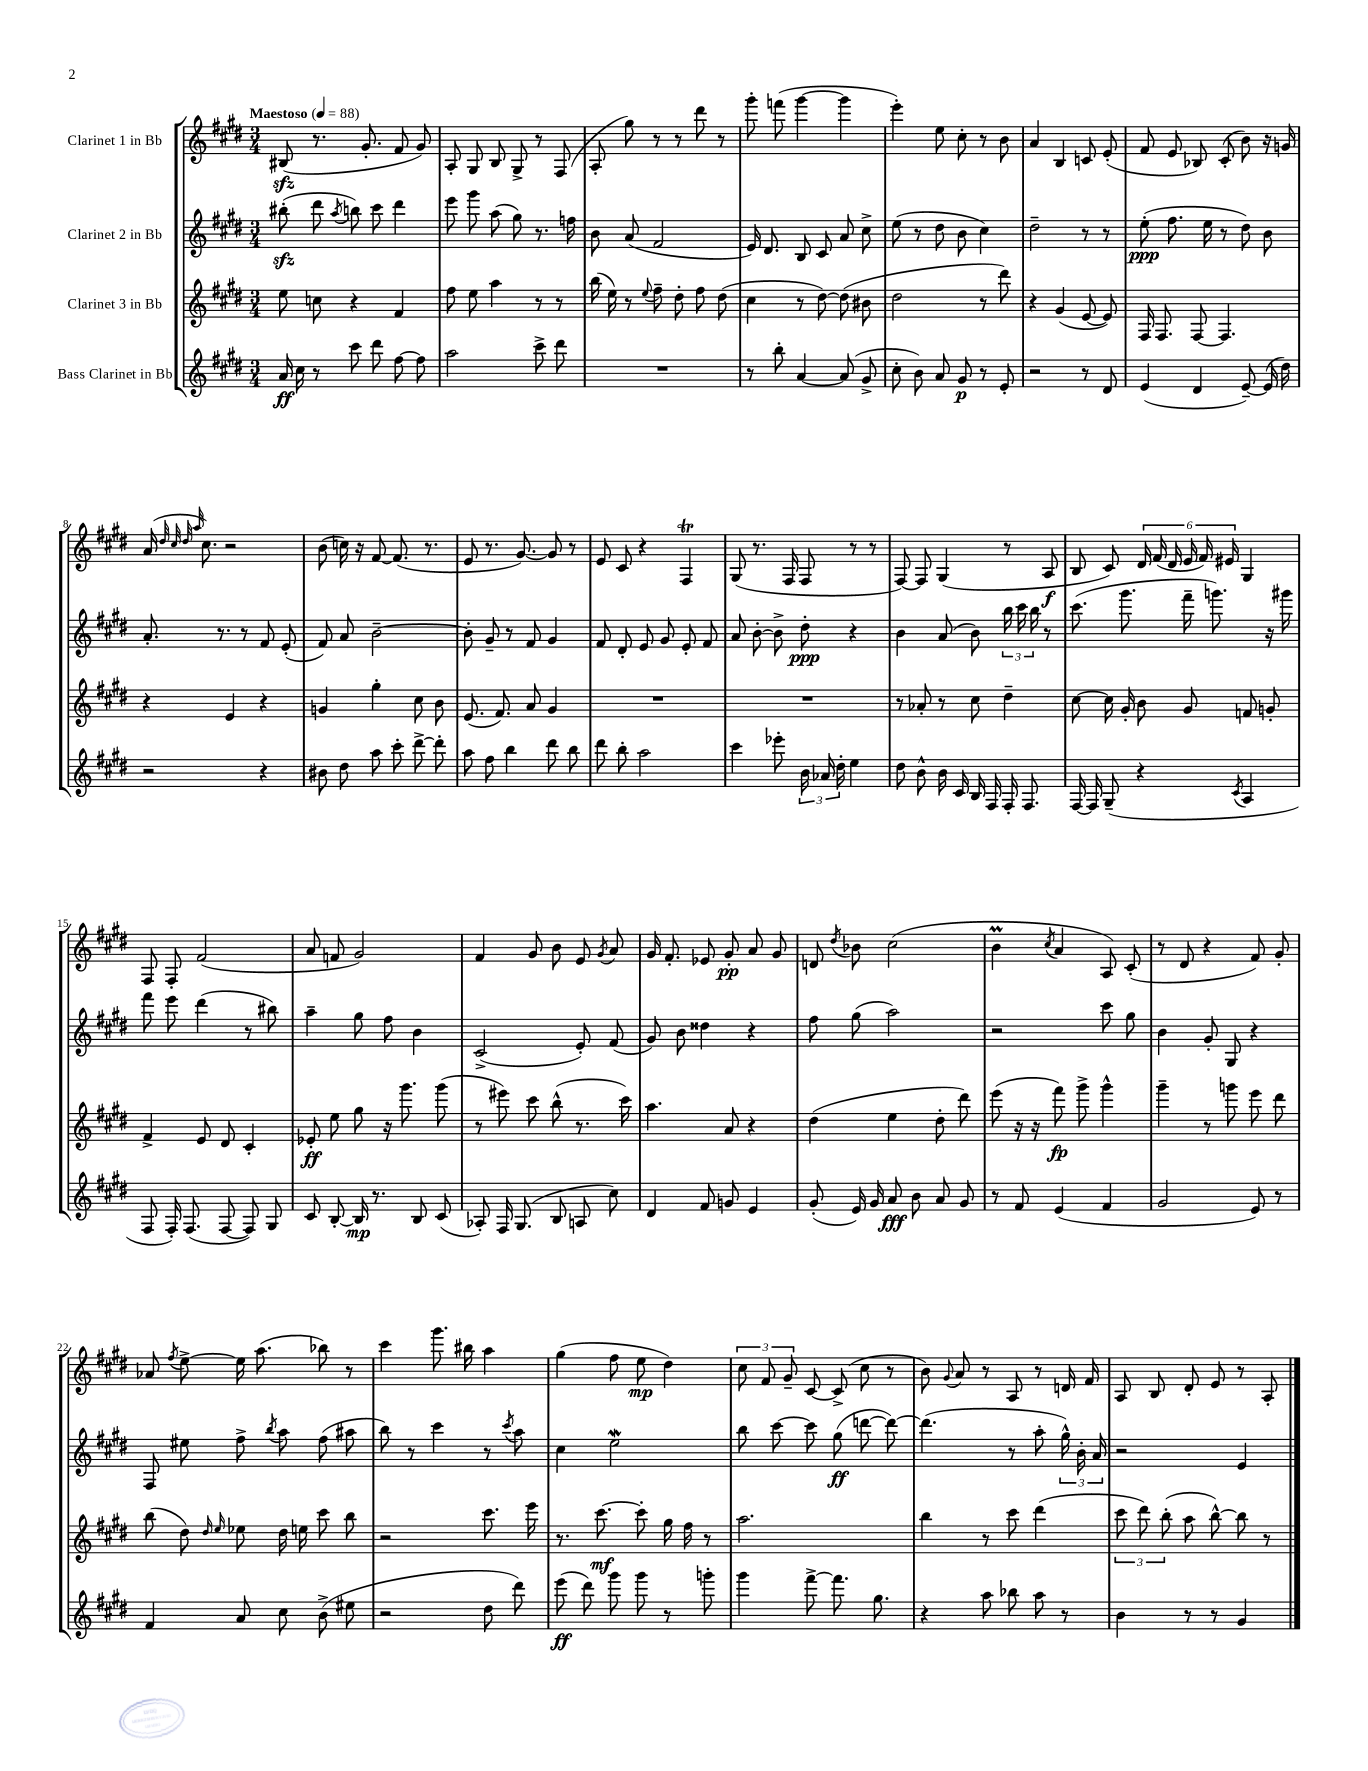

**kern	**dynam	**kern	**dynam	**kern	**dynam	**kern	**dynam
*part4	*part4	*part3	*part3	*part2	*part2	*part1	*part1
*staff4	*staff4	*staff3	*staff3	*staff2	*staff2	*staff1	*staff1
*I"Bass Clarinet in Bb	*	*I"Clarinet 3 in Bb	*	*I"Clarinet 2 in Bb	*	*I"Clarinet 1 in Bb	*
*clefG2	*	*clefG2	*	*clefG2	*	*clefG2	*
*k[f#c#g#d#]	*	*k[f#c#g#d#]	*	*k[f#c#g#d#]	*	*k[f#c#g#d#]	*
*M3/4	*	*M3/4	*	*M3/4	*	*M3/4	*
*MM88	*	*MM88	*	*MM88	*	*MM88	*
=1	=1	=1	=1	=1	=1	=1	=1
!	!	!	!	!	!	!LO:TX:a:B:t=Maestoso	!
16a/	ff	8ee\	.	(8bb#Xzz'\	.	(8B#Xzz/	.
16cc#\	.	.	.	.	.	.	.
8r	.	8ccn\	.	8ddd#\	.	8.r	.
.	.	.	.	8qaa/	.	.	.
8ccc#\	.	4r	.	8bbn\)	.	.	.
.	.	.	.	.	.	8.g#'/	.
8ddd#\	.	.	.	8ccc#\	.	.	.
[8ff#\	.	4f#/	.	4ddd#\	.	8f#/	.
8ff#\]	.	.	.	.	.	8g#/)	.
=2	=2	=2	=2	=2	=2	=2	=2
2aa\	.	8ff#\	.	8eee\	.	8A'/	.
.	.	8ee\	.	8ggg#\	.	8G#/	.
.	.	4aa\	.	(8aa\	.	8B/	.
.	.	.	.	8gg#\)	.	8G#^/	.
8ccc#^\	.	8r	.	8.r	.	8r	.
8ddd#\	.	8r	.	.	.	(8F#/	.
.	.	.	.	16ffn\	.	.	.
=3	=3	=3	=3	=3	=3	=3	=3
2.r	.	(16bb\	.	8b\	.	8A'/	.
.	.	16ee\)	.	.	.	.	.
.	.	8r	.	(8a/	.	8gg#\)	.
.	.	8qqee/	.	.	.	.	.
.	.	8ff#~\	.	2f#/	.	8r	.
.	.	8dd#'\	.	.	.	8r	.
.	.	8ff#\	.	.	.	8ddd#\	.
.	.	(8dd#\	.	.	.	8r	.
=4	=4	=4	=4	=4	=4	=4	=4
8r	.	4cc#\	.	16e/)	.	8ggg#'\	.
.	.	.	.	8.d#/	.	.	.
8bb'\	.	.	.	.	.	(8fffn\	.
[4a/	.	8r	.	8B/	.	[4ggg#\	.
.	.	[8dd#\)	.	8c#/	.	.	.
(8a/]	.	(8dd#\]	.	8a/	.	4ggg#\]	.
8g#^/	.	8b#X\	.	8cc#^\	.	.	.
=5	=5	=5	=5	=5	=5	=5	=5
8cc#'\	.	2dd#\	.	(8ee\	.	4eee'\)	.
8b\)	.	.	.	8r	.	.	.
8a/	.	.	.	8dd#\	.	8ee\	.
8g#/	p	.	.	8b\	.	8cc#'\	.
8r	.	8r	.	4cc#\)	.	8r	.
8e'/	.	8ddd#\)	.	.	.	8b\	.
=6	=6	=6	=6	=6	=6	=6	=6
2r	.	4r	.	2dd#~\	.	4a/	.
.	.	(4g#/	.	.	.	4B/	.
8r	.	[8e/	.	8r	.	8cn/	.
8d#/	.	8e/])	.	8r	.	(8e'/	.
=7	=7	=7	=7	=7	=7	=7	=7
(4e/	.	16F#/	.	(8ee'\	ppp	8f#/	.
.	.	8.F#/	.	.	.	.	.
.	.	.	.	8.ff#\	.	8e/	.
4d#/	.	[8F#/	.	.	.	8B-X/)	.
.	.	.	.	16ee\	.	.	.
.	.	4.F#/]	.	8r	.	(8c#'/	.
[8e~/)	.	.	.	8dd#\)	.	8b\)	.
(16e/]	.	.	.	8b\	.	16r	.
16dd#\)	.	.	.	.	.	16gn/	.
!!LO:LB:g=z
=8	=8	=8	=8	=8	=8	=8	=8
2r	.	4r	.	8.a'/	.	(16a/	.
.	.	.	.	.	.	32qqdd#/	.
.	.	.	.	.	.	32qqcc#/	.
.	.	.	.	.	.	32qqdd#/	.
.	.	.	.	.	.	32qqaa/	.
.	.	.	.	.	.	8.cc#\)	.
.	.	.	.	8.r	.	.	.
.	.	4e/	.	.	.	2r	.
.	.	.	.	8r	.	.	.
4r	.	4r	.	8f#/	.	.	.
.	.	.	.	(8e'/	.	.	.
=9	=9	=9	=9	=9	=9	=9	=9
8b#X\	.	4gn/	.	8f#/)	.	(8b\	.
8dd#\	.	.	.	8a/	.	16ccn\)	.
.	.	.	.	.	.	16r	.
8aa\	.	4gg#'\	.	[2b~\	.	[8f#/	.
8ccc#'\	.	.	.	.	.	(8.f#/]	.
[8ddd#^\	.	8cc#\	.	.	.	.	.
.	.	.	.	.	.	8.r	.
8ddd#'\]	.	8b\	.	.	.	.	.
=10	=10	=10	=10	=10	=10	=10	=10
8aa\	.	(8.e/	.	8b'\]	.	8e/	.
8ff#\	.	.	.	8g#~/	.	8.r	.
.	.	8.f#/)	.	.	.	.	.
4bb\	.	.	.	8r	.	.	.
.	.	.	.	.	.	[8.g#/)	.
.	.	8a/	.	8f#/	.	.	.
8ddd#\	.	4g#/	.	4g#/	.	8g#/]	.
8bb\	.	.	.	.	.	8r	.
=11	=11	=11	=11	=11	=11	=11	=11
8ddd#\	.	2.r	.	8f#/	.	8e/	.
8bb'\	.	.	.	8d#'/	.	8c#/	.
2aa\	.	.	.	8e/	.	4r	.
.	.	.	.	8g#/	.	.	.
.	.	.	.	8e'/	.	4F#T/	.
.	.	.	.	8f#/	.	.	.
=12	=12	=12	=12	=12	=12	=12	=12
4ccc#\	.	2.r	.	8a/	.	(8G#/	.
.	.	.	.	[8b'\	.	8.r	.
8eee-X'\	.	.	.	8b^\]	.	.	.
.	.	.	.	.	.	16F#/	.
24b\	.	.	.	8dd#'\	ppp	8F#/	.
24a-X/	.	.	.	.	.	.	.
24dd#'\	.	.	.	.	.	.	.
4ee\	.	.	.	4r	.	8r	.
.	.	.	.	.	.	8r	.
=13	=13	=13	=13	=13	=13	=13	=13
8dd#\	.	8r	.	4b\	.	[8F#/)	.
8b^^\	.	8a-X'/	.	.	.	8F#/]	.
16b\	.	8r	.	(8a/	.	(4G#/	.
16c#/	.	.	.	.	.	.	.
16B/	.	8cc#\	.	8b\)	.	.	.
16F#/	.	.	.	.	.	.	.
16F#'/	.	4dd#~\	.	24bb\	.	8r	.
.	.	.	.	24ccc#\	.	.	.
8.F#/	.	.	.	.	.	.	.
.	.	.	.	24bb\	.	.	.
.	.	.	.	8r	.	8A/	f
=14	=14	=14	=14	=14	=14	=14	=14
[16F#/	.	[8cc#\	.	(8.ccc#\	.	8B/	.
16F#/]	.	.	.	.	.	.	.
(8G#~/	.	16cc#\]	.	.	.	8c#/)	.
.	.	16g#'/	.	8.ggg#\	.	.	.
4r	.	8b\	.	.	.	24d#/	.
.	.	.	.	.	.	(24f#/	.
.	.	.	.	.	.	24d#/	.
.	.	8g#/	.	16fff#~\	.	24e/	.
.	.	.	.	.	.	24f#/)	.
.	.	.	.	8.gggn\)	.	.	.
.	.	.	.	.	.	24e#X/	.
8qc#/	.	.	.	.	.	.	.
4A/	.	8fn/	.	.	.	4G#/	.
.	.	8gn'/	.	16r	.	.	.
.	.	.	.	16ggg#X\	.	.	.
!!LO:LB:g=z
=15	=15	=15	=15	=15	=15	=15	=15
8F#/	.	4f#^/	.	8fff#\	.	8F#/	.
16F#'/)	.	.	.	8eee\	.	8F#'/	.
(8.F#/	.	.	.	.	.	.	.
.	.	8e/	.	(4ddd#\	.	(2f#/	.
[8F#/	.	8d#/	.	.	.	.	.
8F#/])	.	4c#'/	.	8r	.	.	.
8G#/	.	.	.	8bb#X\)	.	.	.
=16	=16	=16	=16	=16	=16	=16	=16
8c#/	.	8e-X'/	ff	4aa~\	.	8a/	.
[8B'/	.	8ee\	.	.	.	8fn/	.
16B/]	mp	8gg#\	.	8gg#\	.	2g#/)	.
8.r	.	.	.	.	.	.	.
.	.	16r	.	8ff#\	.	.	.
.	.	8.ggg#\	.	.	.	.	.
8B/	.	.	.	4b\	.	.	.
(8c#/	.	(8ggg#\	.	.	.	.	.
=17	=17	=17	=17	=17	=17	=17	=17
8A-X'/)	.	8r	.	(2c#^/	.	4f#/	.
16F#/	.	8eee#X\)	.	.	.	.	.
(8.G#/	.	.	.	.	.	.	.
.	.	8ccc#\	.	.	.	8g#/	.
8B/	.	(8bb^^\	.	.	.	8b\	.
8An/	.	8.r	.	8e'/)	.	8e/	.
.	.	.	.	.	.	8qg#/	.
8cc#\)	.	.	.	(8f#/	.	8a/	.
.	.	16ccc#\)	.	.	.	.	.
=18	=18	=18	=18	=18	=18	=18	=18
4d#/	.	4.aa\	.	8g#/)	.	16g#/	.
.	.	.	.	.	.	8.f#'/	.
.	.	.	.	8b\	.	.	.
8f#/	.	.	.	4dd##X\	.	8e-X/	.
8gn/	.	8a/	.	.	.	8g#'/	pp
4e/	.	4r	.	4r	.	8a/	.
.	.	.	.	.	.	8g#/	.
=19	=19	=19	=19	=19	=19	=19	=19
(8g#'/	.	(4dd#\	.	8ff#\	.	8dn/	.
.	.	.	.	.	.	8qdd#/	.
16e/)	.	.	.	(8gg#\	.	8b-X\	.
16g#/	.	.	.	.	.	.	.
8a/	fff	4ee\	.	2aa\)	.	(2cc#\	.
8b\	.	.	.	.	.	.	.
8a/	.	8dd#'\	.	.	.	.	.
8g#/	.	8ddd#\)	.	.	.	.	.
=20	=20	=20	=20	=20	=20	=20	=20
8r	.	(8eee\	.	2r	.	4bM\	.
8f#/	.	16r	.	.	.	.	.
.	.	16r	.	.	.	.	.
.	.	.	.	.	.	8qcc#/	.
(4e/	.	8fff#\)	fp	.	.	4a/	.
.	.	8ggg#^\	.	.	.	.	.
4f#/	.	4ggg#^^\	.	8ccc#\	.	8A/)	.
.	.	.	.	8gg#\	.	(8c#'/	.
=21	=21	=21	=21	=21	=21	=21	=21
2g#/	.	4ggg#~\	.	4b\	.	8r	.
.	.	.	.	.	.	8d#/	.
.	.	8r	.	8g#'/	.	4r	.
.	.	8gggn\	.	8G#/	.	.	.
8e/)	.	8eee\	.	4r	.	8f#/)	.
8r	.	8ddd#\	.	.	.	8g#'/	.
!!LO:LB:g=z
=22	=22	=22	=22	=22	=22	=22	=22
4f#/	.	(8bb\	.	8F#/	.	8a-X/	.
.	.	.	.	.	.	8qff#/	.
.	.	8dd#\)	.	8ee#X\	.	[8ee^\	.
.	.	16qqdd#/	.	.	.	.	.
.	.	16qqee/	.	.	.	.	.
8a/	.	8ee-X\	.	8ff#^\	.	16ee\]	.
.	.	.	.	.	.	(8.aa\	.
.	.	.	.	8qbb/	.	.	.
8cc#\	.	16dd#\	.	8aa\	.	.	.
.	.	16een\	.	.	.	.	.
(8b^\	.	8ccc#\	.	(8ff#\	.	8bb-X\)	.
8ee#X\	.	8bb\	.	8aa#X\	.	8r	.
=23	=23	=23	=23	=23	=23	=23	=23
2r	.	2r	.	8bb\)	.	4ccc#\	.
.	.	.	.	8r	.	.	.
.	.	.	.	4ccc#\	.	8.ggg#\	.
.	.	.	.	.	.	16bb#X\	.
8dd#\	.	8.ccc#\	.	8r	.	4aa\	.
.	.	.	.	8qccc#/	.	.	.
8ddd#\)	.	.	.	8aa\	.	.	.
.	.	16eee\	.	.	.	.	.
=24	=24	=24	=24	=24	=24	=24	=24
(8eee\	ff	8.r	.	4cc#\	.	(4gg#\	.
8ddd#\)	.	.	.	.	.	.	.
.	.	[8.ccc#\	mf	.	.	.	.
8ggg#\	.	.	.	2eew\	.	8ff#\	.
8ggg#\	.	8ccc#'\]	.	.	.	8ee\	mp
8r	.	16gg#\	.	.	.	4dd#\)	.
.	.	16ff#\	.	.	.	.	.
8gggn'\	.	8r	.	.	.	.	.
=25	=25	=25	=25	=25	=25	=25	=25
4ggg#\	.	2.aa\	.	8bb\	.	12cc#\	.
.	.	.	.	.	.	12f#/	.
.	.	.	.	[8ccc#\	.	.	.
.	.	.	.	.	.	12g#~/	.
[8fff#^\	.	.	.	8ccc#\]	.	[8c#/	.
8.fff#\]	.	.	.	(8gg#\	ff	(8c#^/]	.
.	.	.	.	[8dddn\	.	8cc#\	.
8.gg#\	.	.	.	.	.	.	.
.	.	.	.	8ddd\_)	.	8r	.
=26	=26	=26	=26	=26	=26	=26	=26
4r	.	4bb\	.	(4.ddd\]	.	8b\)	.
.	.	.	.	.	.	8qqg#/	.
.	.	.	.	.	.	8a/	.
8aa\	.	8r	.	.	.	8r	.
8bb-X\	.	8ccc#\	.	8r	.	8A/	.
8aa\	.	(4ddd#\	.	8aa'\	.	8r	.
8r	.	.	.	24gg#^^\)	.	16dn/	.
.	.	.	.	24b'\	.	.	.
.	.	.	.	.	.	16f#/	.
.	.	.	.	24a/	.	.	.
=27	=27	=27	=27	=27	=27	=27	=27
4b\	.	12ccc#\	.	2r	.	8A/	.
.	.	12ddd#\)	.	.	.	.	.
.	.	.	.	.	.	8B/	.
.	.	(12bb'\	.	.	.	.	.
8r	.	8aa\	.	.	.	8d#'/	.
8r	.	[8bb^^\)	.	.	.	8e/	.
4g#/	.	8bb\]	.	4e/	.	8r	.
.	.	8r	.	.	.	8A'/	.
==	==	==	==	==	==	==	==
*-	*-	*-	*-	*-	*-	*-	*-
